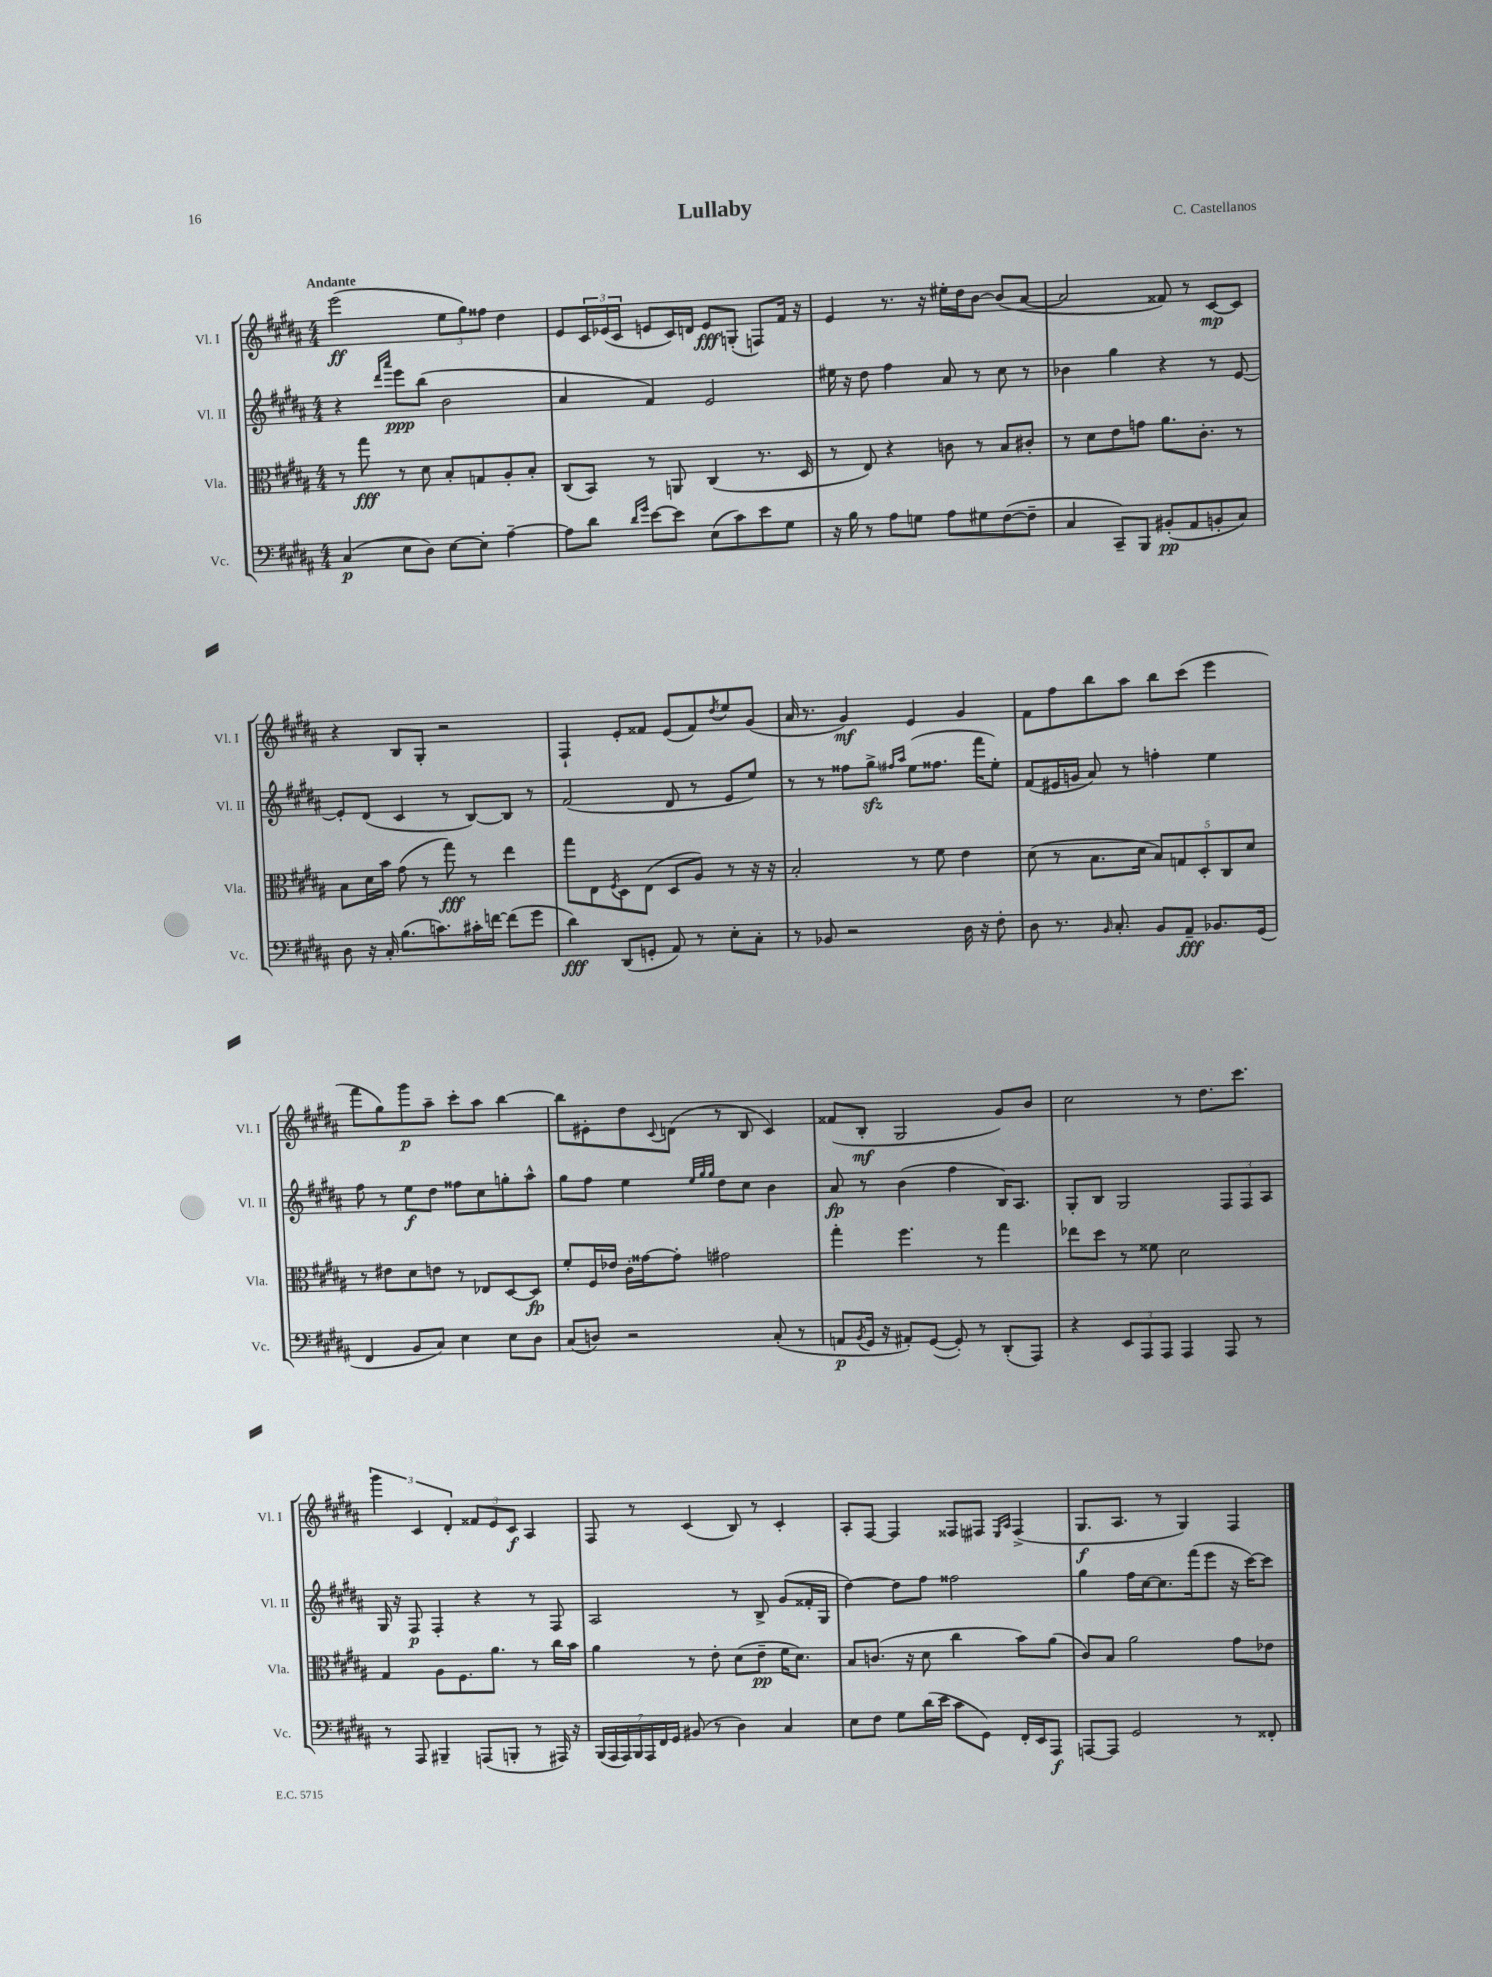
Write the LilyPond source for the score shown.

\header { title = "Lullaby" composer = "C. Castellanos" }
<<
\new StaffGroup <<
\new Staff = "s0" \with { instrumentName = "Vl. I" shortInstrumentName = "Vl. I" } {
    \clef treble \key b \major \numericTimeSignature \time 4/4 \tempo "Andante"
    e'''2\ff( \tuplet 3/2 { e''8 gis''8) fisis''8 } dis''4 |
    e'8 \tuplet 3/2 { cis'16 ees'16( cis'16 } e'8 cis'16) d'16 e'8\fff g8-.( f8) fis'16 r16 |
    e'4 r8. r16 eis''16-. dis''16 b'8~ b'8( ais'8~ |
    ais'2 fisis'8) r8 cis'8~\mp cis'8 |
    r4 b8 gis8-. r2 |
    fis4-! e'8-. fisis'8 e'8( fisis'8) \acciaccatura { dis''8 } e''8 gis'8( |
    ais'16 r8. gis'4\mf) e'4 gis'4 |
    fis'8 fis''8 b''8 ais''8 b''8 cis'''8( e'''4 |
    fis'''8 gis''8) gis'''8\p ais''8-- cis'''8-. ais''8 b''4~ |
    b''8 eis'8-. dis''8 \appoggiatura { cis'8 } d'8( r8 b8 cis'4) |
    fisis'8( b8-.\mf gis2 gis'8) b'8 |
    cis''2 r8 dis''8. cis'''8. |
    \tuplet 3/2 { gis'''4 cis'4 dis'4-. } \tuplet 3/2 { fisis'8 e'8 cis'8\f } ais4 |
    fis8 r8 cis'4( b8) r8 cis'4-. |
    ais8-. fis8~ fis4 fisis8 fis8 \grace { e16 ais16 } fis4->( |
    gis8.\f ais8. r8 gis4) fis4 \bar "|." |
}
\new Staff = "s1" \with { instrumentName = "Vl. II" shortInstrumentName = "Vl. II" } {
    \clef treble \key b \major \numericTimeSignature \time 4/4
    r4 \grace { dis'''16 ais'''16 } e'''8\ppp b''8( b'2 |
    ais'4 fis'4) e'2 |
    eis''16 r16 dis''8 fis''4 ais'8 r8 cis''8 r8 |
    bes'4 gis''4 r4 r8 e'8~ |
    e'8-. dis'8( cis'4 r8 b8~) b8 r8 |
    fis'2( dis'8 r8 e'8 e''8) |
    r8 r8 fisis''8 gis''8->\sfz \grace { fis''16 ais''16 } e''8( fisis''8. fis'''16 e''8-.) |
    fis'8( eis'16 g'16 ais'8) r8 f''4-. e''4 |
    fis''8 r8 e''8\f dis''8 fisis''8 cis''8 g''8-. ais''8-^ |
    gis''8 fis''8 e''4 \grace { e''32 gis''32 gis''32 } dis''8 cis''8 b'4 |
    ais'8\fp r8 b'4( fis''4 b16) ais8. |
    gis8-. b8 gis2 \tuplet 3/2 { fis8 fis8 ais8 } |
    gis16 r16 fis8\p fis4-. r4 r8 fis8 |
    ais2 r8 b8-> gis'8( fisis'16-. gis16 |
    dis''4~) dis''8 fis''8 fisis''2 |
    gis''4 fis''16 cis''16~ cis''8. fis'''16( e'''8 r16 cis'''16~) cis'''8 \bar "|." |
}
\new Staff = "s2" \with { instrumentName = "Vla." shortInstrumentName = "Vla." } {
    \clef alto \key b \major \numericTimeSignature \time 4/4
    r8 gis''8\fff r8 dis'8 b8-. g8 ais8-. b8-. |
    cis8( b,8) r8 a,8 cis4( r8. dis16 |
    r8 e8) r4 c'8 r8 b8 cis'8-. |
    r8 dis'8 e'8 g'8 ais'8. cis'8.-. r8 |
    b8 dis'16 b'16 gis'8( r8 gis''8\fff) r8 e''4 |
    gis''8 e8 \acciaccatura { fis8 } dis8 e8( dis8 ais8) r8 r16 r16 |
    b2-. r8 fis'8 e'4 |
    dis'8( r8 b8. dis'16 \tuplet 5/4 { b8) g8 dis8-. cis8 dis'8 } |
    r8 eis'8 dis'8 e'8 r8 ees8 dis8~ dis8\fp |
    fis'8-. fis16 ees'16 cis'16-. gisis'16~ gisis'8-. gis'2 |
    gis''4-. fis''4. r8 gis''4 |
    ees''8 dis''8 r8 fisis'8 dis'2 |
    gis4 ais8 fis8. ais'8. r8 cis''16 b'16 |
    ais'4 r8 e'8-. dis'8( e'8--\pp fis'16 dis'8.) |
    b8 c'8.( r16 dis'8 cis''4 b'8) ais'8( |
    cis'8) b8 ais'2 gis'8 ees'8 \bar "|." |
}
\new Staff = "s3" \with { instrumentName = "Vc." shortInstrumentName = "Vc." } {
    \clef bass \key b \major \numericTimeSignature \time 4/4
    cis4\p( e8 dis8) e8~ e8-. ais4~-- |
    ais8 dis'8 \grace { dis'16 gis'16 } e'8~ e'8 e8( cis'8) e'8 gis8 |
    r16 b16 r8 ais8 g8 ais8 gis8 fis8~( fis8-- |
    cis4 cis,8--) b,,8 bis,8-.\pp( ais,8 b,8-. cis8) |
    dis8 r16 cis16-. b8.( c'8.) cis'16-. f'16~ f'8( gis'8 |
    dis'4\fff) dis,8( g,8-. ais,8) r8 e8-. cis8-. |
    r8 bes,8 r2 dis16 r16 fis8-. |
    dis8 r8. \grace { b,16 } cis8.-. b,8 ais,8--\fff bes,8. gis,16( |
    fis,4 b,8 cis8) e4 e8 dis8 |
    cis8( d8) r2 cis8-.( r8 |
    a,8\p \acciaccatura { b,8 } gis,16 r16 ais,8-.) gis,8~( gis,8-.) r8 dis,8-.( ais,,8) |
    r4 \tuplet 3/2 { e,8 ais,,8 ais,,8 } ais,,4 ais,,8 r8 |
    r8 ais,,8 bis,,4-- a,,8( b,,8-. r8 ais,,16) r16 |
    \tuplet 7/4 { b,,16( ais,,16 ais,,16) b,,16 ais,,16 fis,16 gis,16 } bis,8( r8 dis4) cis4 |
    e8 fis8 gis8 dis'16( e'16 cis'8 gis,8) fis,16-. e,16 ais,,8\f |
    a,,8~ a,,8 gis,2 r8 fisis,8-. \bar "|." |
}
>>
>>
\layout { \context { \Score \remove "Bar_number_engraver" } }
